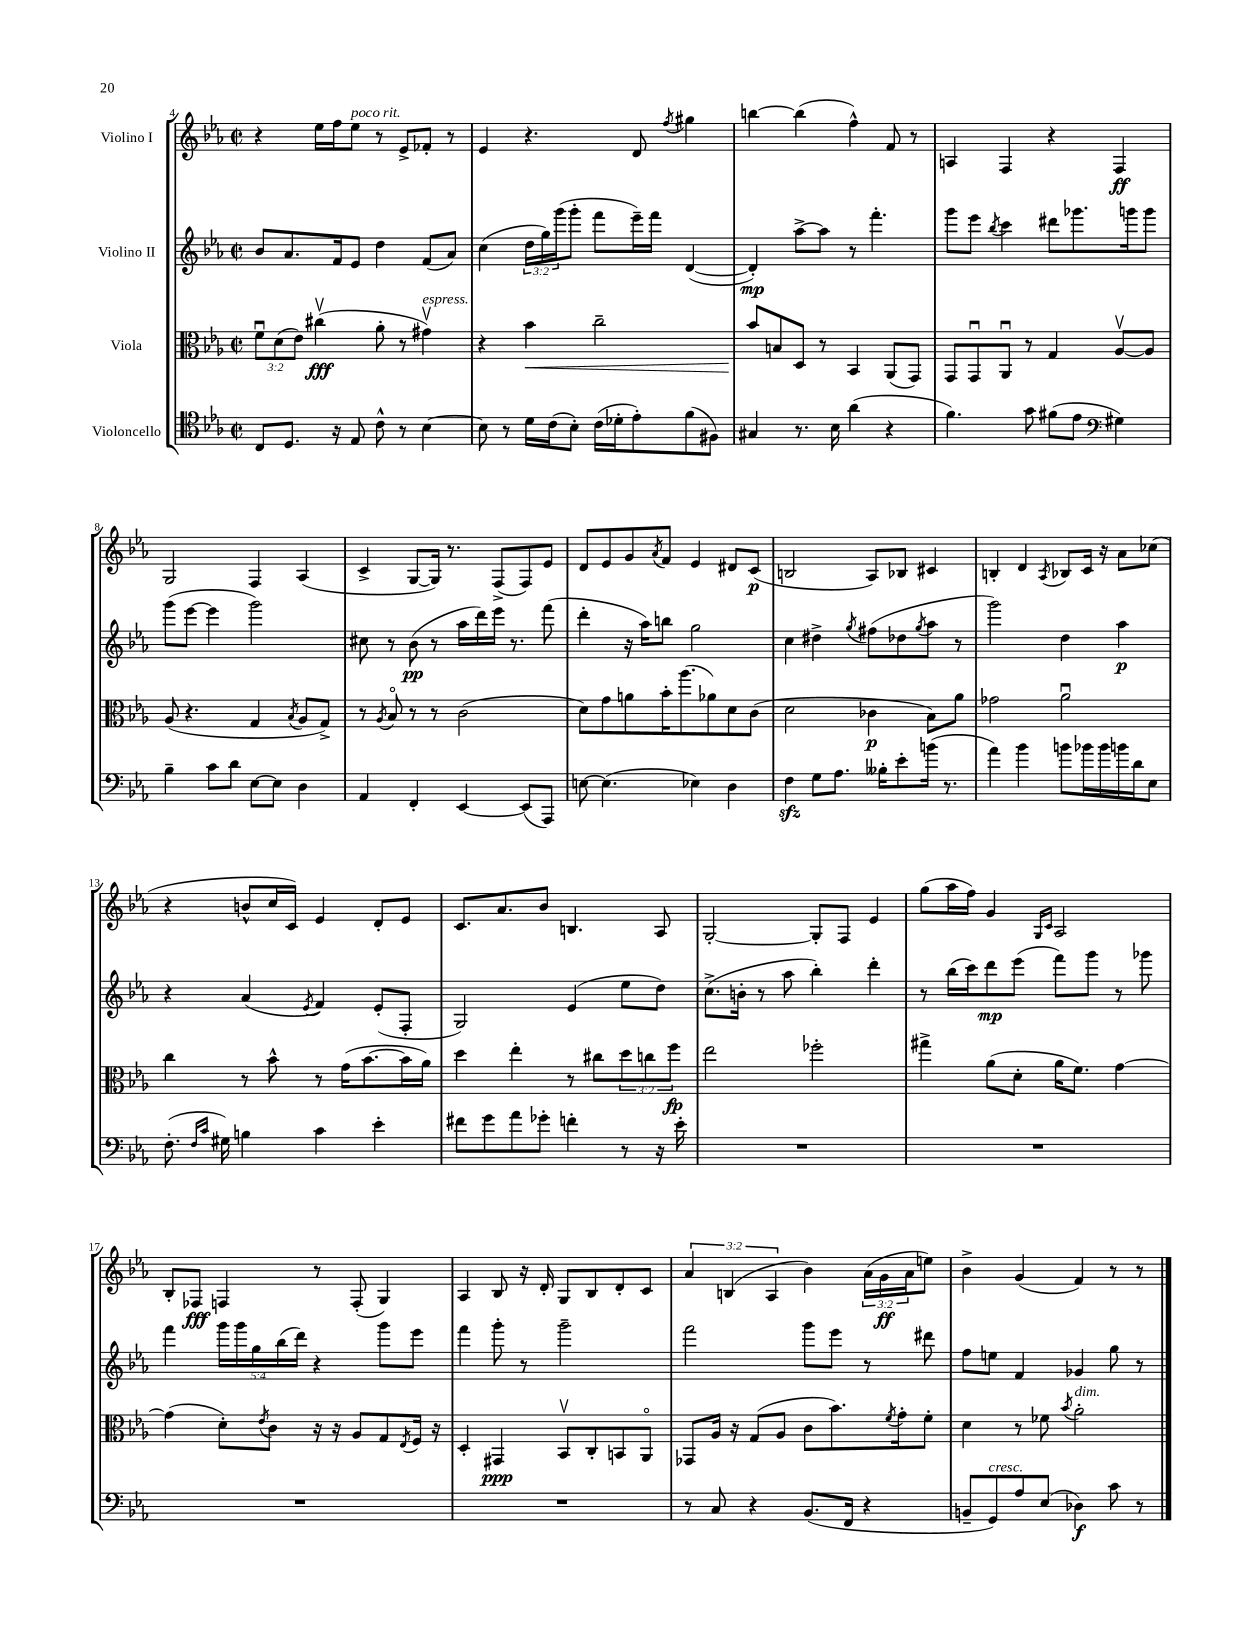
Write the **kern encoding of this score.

**kern	**kern	**kern	**kern
*staff4	*staff3	*staff2	*staff1
*clefC4	*clefC3	*clefG2	*clefG2
*k[b-e-a-]	*k[b-e-a-]	*k[b-e-a-]	*k[b-e-a-]
*M2/2	*M2/2	*M2/2	*M2/2
*met(c|)	*met(c|)	*met(c|)	*met(c|)
8C/L	12fu\L	8b-/L	4r
.	(12d\	.	.
8.D/J	.	8.a-/	.
.	12e-\J)	.	.
.	(4cc#v\	.	16ee-\LL
16r	.	16f/k	16ff\J
8E-/	.	8e-/J	8ee-\J
8c^^\	8a-'\	4dd\	8r
8r	8r	.	8e-^/L
[4B-\	4g#v\)	(8f/L	8f-'/J
.	.	8a-/J)	8r
=	=	=	=
8B-\]	4r	(4cc\	4e-/
8r	.	.	.
16d\LL	4b-\	24dd\LL	4.r
.	.	24gg\)	.
(16c\J	.	.	.
.	.	(24ggg\J	.
8B-'\J)	.	8ggg'\J	.
(16c\LL	2cc~\	8fff\L	.
16d-'\J	.	.	.
8e-'\)	.	16eee-~\L)	8d/
.	.	16fff\JJ	.
.	.	.	8qff/
(8f\	.	([4d/	4gg#\
8F#\J)	.	.	.
=	=	=	=
4G#/	8b-/L	4d'/])	[4bb\
.	8B/	.	.
8.r	8D/J	[8aa-^\L	(4bb\]
.	8r	8aa-\]J	.
16B-\	.	.	.
(4a-\	4BB-/	8r	4ff^^\)
.	.	4.fff'\	.
4r	(8AA-/L	.	8f/
.	8GG/J)	.	8r
=	=	=	=
4.f\)	8GG/L	8ggg\L	4A/
.	8GGu/	8eee-\J	.
.	.	8qbb-/	.
.	8AA-u/J	4ccc\	4F/
8g\	8r	.	.
(8f#\L	4G/	8ddd#\L	4r
8e-\J	.	8.ggg-\	.
*clefF4	*	*	*
4G#\)	[8A-v/L	.	4F/
.	.	16ggg\k	.
.	8A-/]J	8ggg\J	.
=	=	=	=
4B-~\	(8A-/	(8ggg\L	2G/
.	4.r	[8eee-\J	.
8c\L	.	4eee-\]	.
8d\J	.	.	.
[8E-\L	4G/	2ggg\)	4F/
8E-\]J	.	.	.
.	8qB-/	.	.
4D\	8A-/L	.	(4A-/
.	8G^/J)	.	.
=	=	=	=
4AA-/	8r	8cc#\	4c^/
.	8qA-/	.	.
.	8B-o/	8r	.
4FF'/	8r	(8b-\	[8G/L
.	8r	8r	16G/]Jk)
.	.	.	8.r
[4EE-/	(2c\	16aa-\LL	.
.	.	16ddd\)	.
.	.	16eee-\JJ	(8F^/L
.	.	8.r	.
(8EE-/]L	.	.	8F/)
8AAA-/J)	.	(8fff\	8e-/J
=	=	=	=
[8E\	8d\L)	4ddd'\	8d/L
(4.E\]	8g\	.	8e-/
.	8a\	16r	8g/
.	.	16aa-\LK)	.
.	.	.	8qa-/
.	16b-'\K	8bb\J	8f/J
.	(8.aa-\	.	.
4E-\)	.	2gg\	4e-/
.	8a-\)	.	.
4D\	8d\	.	8d#/L
.	(8c\J	.	(8c/J
=	=	=	=
4F\	2d\	4cc\	2B/
8G\L	.	4dd#^\	.
8.A-\J	.	.	.
.	.	8qgg/	.
.	4c-\	(8ff#\L	8A-/L)
16B--'\LK	.	.	.
8e-'\	.	8dd-\	8B-/J
.	.	8qgg/	.
(16b\Jk	8B-\L)	8aa-\J	4c#/
8.r	.	.	.
.	8a-\J	8r	.
=	=	=	=
4a-\)	2g-\	2ggg\)	4B'/
4b-\	.	.	4d/
.	.	.	8qA-/
8b\L	2a-u\	4dd\	8B-/L
16b-\L	.	.	16c/Jk
16b-\	.	.	16r
16b\	.	4aa-\	8a-\L
16d\J	.	.	.
8E-\J	.	.	(8cc-\J
=	=	=	=
(8.F'\	4cc\	4r	4r
16qqF/LL	.	.	.
16qqc/JJ	.	.	.
16G#\)	.	.	.
4B\	8r	(4a-/	8b^^/L
.	8b-^^\	.	16cc/L
.	.	.	16c/JJ)
.	.	8qe-/	.
4c\	8r	4f/)	4e-/
.	(16g\LK	.	.
.	[8.b-\	.	.
4e-'\	.	(8e-'/L	8d'/L
.	16b-\]L	8F'/J	8e-/J
.	16a-\JJ)	.	.
=	=	=	=
8f#\L	4dd\	2G/)	8.c/L
8g\	.	.	.
.	.	.	8.a-/
8a-\	4ee-'\	.	.
8g-'\J	.	.	8b-/J
4f'\	8r	(4e-/	4.B/
.	8cc#\L	.	.
8r	12dd\	8ee-\L	.
.	12cc\	.	.
16r	.	8dd\J)	8A-/
.	12ff\J	.	.
16e-'\	.	.	.
=	=	=	=
1r	2ee-\	(8.cc^\L	[2G'/
.	.	16b'\Jk	.
.	.	8r	.
.	.	8aa-\	.
.	2ff-'\	4bb-'\)	8G'/]L
.	.	.	8F/J
.	.	4ddd'\	4e-/
=	=	=	=
1r	4gg#^\	8r	(8gg\L
.	.	(16bb-\LL	16aa-\L
.	.	16ccc\J)	16ff\JJ)
.	(8a-\L	8ddd\	4g/
.	8d'\J	(8eee-\J	.
.	.	.	16qqG/LL
.	.	.	16qqc/JJ
.	16a-\LK	8fff\L)	2A-/
.	8.f\J)	.	.
.	.	8ggg\J	.
.	[4g\	8r	.
.	.	8ggg-\	.
=	=	=	=
1r	(4g\]	4fff\	8B-'/L
.	.	.	8F-/J
.	8d'\L)	20ggg\LL	4F/
.	.	20ggg\	.
.	.	20gg\	.
.	8qe-/	.	.
.	8c\J	.	.
.	.	(20bb-\	.
.	.	20ddd\JJ)	.
.	16r	4r	8r
.	16r	.	.
.	8A-/L	.	(8F'/
.	8G/	8ggg\L	4G/)
.	8qE-/	.	.
.	16F/Jk	8eee-\J	.
.	16r	.	.
=	=	=	=
1r	4D'/	4fff\	4A-/
.	4GG#/	8ggg'\	8B-/
.	.	8r	16r
.	.	.	16d'/
.	8BB-v/L	2ggg~\	8G/L
.	8C'/	.	8B-/
.	8BB/	.	8d'/
.	8AA-o/J	.	8c/J
=	=	=	=
8r	8GG-/L	2fff\	6a-/
8C/	16A-/Jk	.	.
.	.	.	(6B/
.	16r	.	.
4r	(8G/L	.	.
.	.	.	6A-/
.	8A-/J	.	.
(8.BB-/L	8c\L	8ggg\L	4b-\)
.	8.b-\)	8eee-\J	.
16FF/Jk	.	.	.
4r	.	8r	(24a-\LL
.	.	.	24g\
.	8qf/	.	.
.	16g'\k	.	.
.	.	.	24a-\J
.	8f'\J	8ddd#\	8ee\J)
=	=	=	=
8BB~/L	4d\	8ff\L	4b-^\
8GG/)	.	8ee\J	.
8A-/	8r	4f/	(4g/
(8E-/J	8f-\	.	.
.	8qb-/	.	.
4D-\)	2a-'\	4g-/	4f/)
8c\	.	8gg\	8r
8r	.	8r	8r
==	==	==	==
*-	*-	*-	*-
